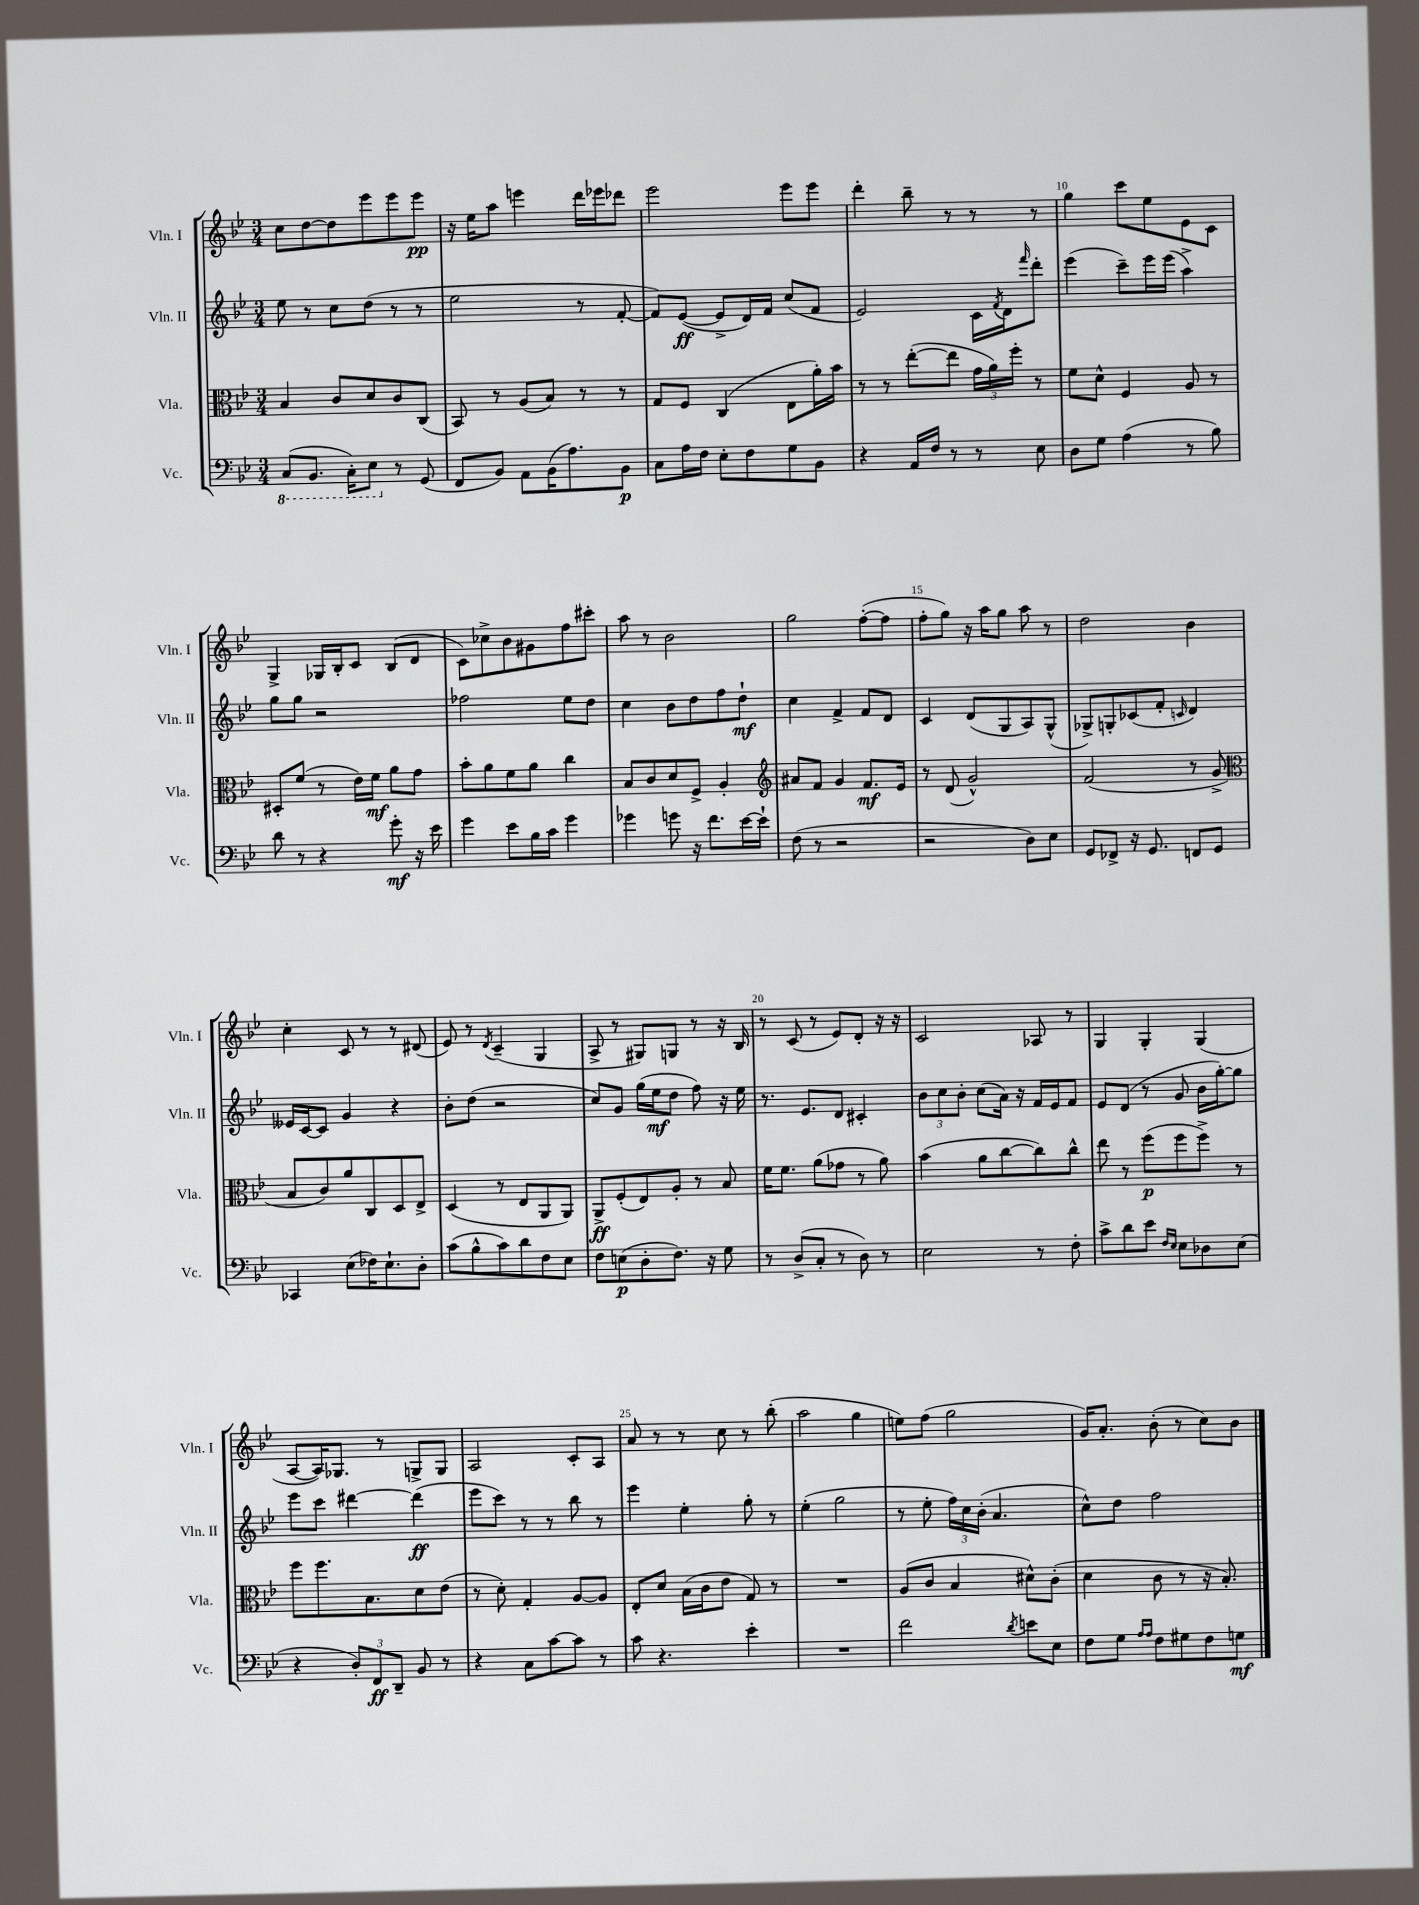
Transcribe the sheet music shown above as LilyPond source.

<<
\new StaffGroup <<
\new Staff = "s0" \with { instrumentName = "Vln. I" shortInstrumentName = "Vln. I" } {
    \clef treble \key bes \major \numericTimeSignature \time 3/4
    c''8 d''8~ d''8 ees'''8 ees'''8 ees'''8\pp |
    r16 ees''16 a''8 e'''4 d'''16 ees'''16 des'''8 |
    ees'''2 ees'''8 ees'''8 |
    d'''4-. bes''8-- r8 r8 r8 |
    g''4 c'''8 ees''8 ees'8 c'8 |
    g4-> ges16 bes16-. c'8 bes8( d'8 |
    c'8) ces''8-> bes'8 gis'8 f''8 cis'''8-. |
    a''8 r8 bes'2 |
    g''2 f''8~-.( f''8 |
    f''8-. g''8) r16 a''16 g''8 a''8 r8 |
    d''2 bes'4 |
    c''4-. c'8 r8 r8 dis'8( |
    ees'8) r8 \acciaccatura { d'8 } c'4--( g4 |
    a8-> r8 gis8) g8 r8 r16 bes16 |
    r8 c'8( r8 ees'8) d'8-. r16 r16 |
    c'2 aes8 r8 |
    g4 g4-. g4( |
    a8~ a16) ges8. r8 g8-> g8 |
    a2 c'8-. a8 |
    a'8 r8 r8 c''8 r8 bes''8-.( |
    a''2 g''4 |
    e''8) f''8( g''2 |
    g'16) a'8.-. bes'8-.( r8 c''8) bes'8 \bar "|." |
}
\new Staff = "s1" \with { instrumentName = "Vln. II" shortInstrumentName = "Vln. II" } {
    \clef treble \key bes \major \numericTimeSignature \time 3/4
    ees''8 r8 c''8 d''8( r8 r8 |
    ees''2 r8 f'8~-. |
    f'8) ees'8~\ff( ees'8-> d'16) f'16 c''8( f'8 |
    ees'2) c'16 \acciaccatura { f'8 } d'16 \grace { f'''16 } d'''8-. |
    ees'''4( c'''8--) ees'''16 ees'''16( a''4->) |
    g''8 g''8 r2 |
    fes''2 ees''8 d''8 |
    c''4 bes'8 d''8 f''8 d''8-!\mf |
    c''4 f'4-> f'8 d'8 |
    c'4 d'8( g8 a8) g8-^( |
    ges8->) g8-. ces'8( f'8-. \grace { c'16 } d'4) |
    eeses'16 c'16~ c'8 g'4 r4 |
    bes'8-. d''8( r2 |
    c''8) g'8 g''16( ees''16\mf d''8 f''8) r16 ees''16 |
    r8. ees'8. d'8 cis'4-. |
    \tuplet 3/2 { bes'8 c''8 bes'8-. } c''8( a'16) r16 f'16 ees'16 f'8 |
    ees'8 d'8( r8 g'8 bes'16 g''16~-.) g''8 |
    ees'''8 c'''8 dis'''4~ dis'''4\ff( |
    ees'''8 c'''8) r8 r8 bes''8 r8 |
    ees'''4 ees''4-. g''8-. r8 |
    ees''4-.( g''2 |
    r8 ees''8-. \tuplet 3/2 { f''16) c''16 bes'16-.( } a'4. |
    c''8-^) d''8 f''2 \bar "|." |
}
\new Staff = "s2" \with { instrumentName = "Vla." shortInstrumentName = "Vla." } {
    \clef alto \key bes \major \numericTimeSignature \time 3/4
    bes4 c'8 d'8 c'8 c8( |
    bes,8) r8 a8( bes8) r8 r8 |
    g8 f8 c4( ees8 a'16-.) bes'16 |
    r8 r8 ees''8~-.( ees''8 \tuplet 3/2 { g'16 a'16) f''16-. } r8 |
    f'8 d'8-^ f4 a8 r8 |
    dis8-. f'8( r8 ees'16) f'16\mf a'8 g'8 |
    bes'8-. a'8 f'8 a'8 c''4 |
    bes8 c'8 d'8 f8-> a4-. |
    \clef treble ais'8 f'8 g'4 f'8.\mf ees'16 |
    r8 d'8( g'2-^) |
    f'2( r8 g'8-> |
    \clef alto bes8 c'8) a'8 c8 d8 ees8-> |
    d4( r8 ees8 a,8 a,8) |
    a,8->\ff f8-.( ees8) a8-. r8 bes8 |
    f'16 f'8. a'8( ges'8 r8 a'8) |
    bes'4( a'8 c''8~ c''8) c''8-^ |
    ees''8 r8 f''8\p( f''8 f''8->) r8 |
    f''8 f''8. bes8. d'8 ees'8( |
    r8 d'8-.) g4-. a8~ a8 |
    ees8-. d'8 bes16( c'16 ees'8 g8) r8 |
    R2. |
    a8( c'8 bes4 dis'8-^) c'8-.( |
    d'4 c'8 r8 r16 bes8.-.) \bar "|." |
}
\new Staff = "s3" \with { instrumentName = "Vc." shortInstrumentName = "Vc." } {
    \clef bass \key bes \major \numericTimeSignature \time 3/4
    \ottava #-1 c,8( bes,,8. c,16-.) ees,8 \ottava #0 r8 g,8( |
    f,8 bes,8) a,8 bes,16( a8.) bes,8\p |
    c8 a16 f16 ees8-. f8 g8 bes,8 |
    r4 a,16 f16 r8 r8 ees8 |
    d8 g8 a4( r8 bes8) |
    d'8 r8 r4 g'8-.\mf r16 ees'16 |
    g'4 ees'8 bes16 c'16 g'4 |
    ges'4 g'8 r16 f'8. ees'16~ ees'16-! |
    f8( r8 r2 |
    r2 d8) ees8 |
    g,8 fes,8-> r16 g,8. f,8 g,8 |
    ces,4 ees8( fes16) ees8.-! d8-. |
    c'8( bes8-^ c'8) d'8 f8 ees8 |
    f8 e8\p( d8-. f8.) r16 g8 |
    r8 d8->( c8-. r8 d8) r8 |
    ees2 r8 f8-. |
    c'8-> d'8 ees'8 \grace { f16 ees16 } ees8 des8 ees8( |
    r4 \tuplet 3/2 { d8-.) f,8\ff d,8-- } bes,8 r8 |
    r4 c8 c'8~ c'8 r8 |
    c'8 r4. ees'4-. |
    R2. |
    f'2 \acciaccatura { d'8 } e'8 ees8 |
    f8 g8 \grace { a16 a16 } f8 gis8 f8 g8\mf \bar "|." |
}
>>
>>
\layout { \context { \Score currentBarNumber = #6 \override BarNumber.break-visibility = ##(#f #t #t) barNumberVisibility = #(every-nth-bar-number-visible 5) } }
